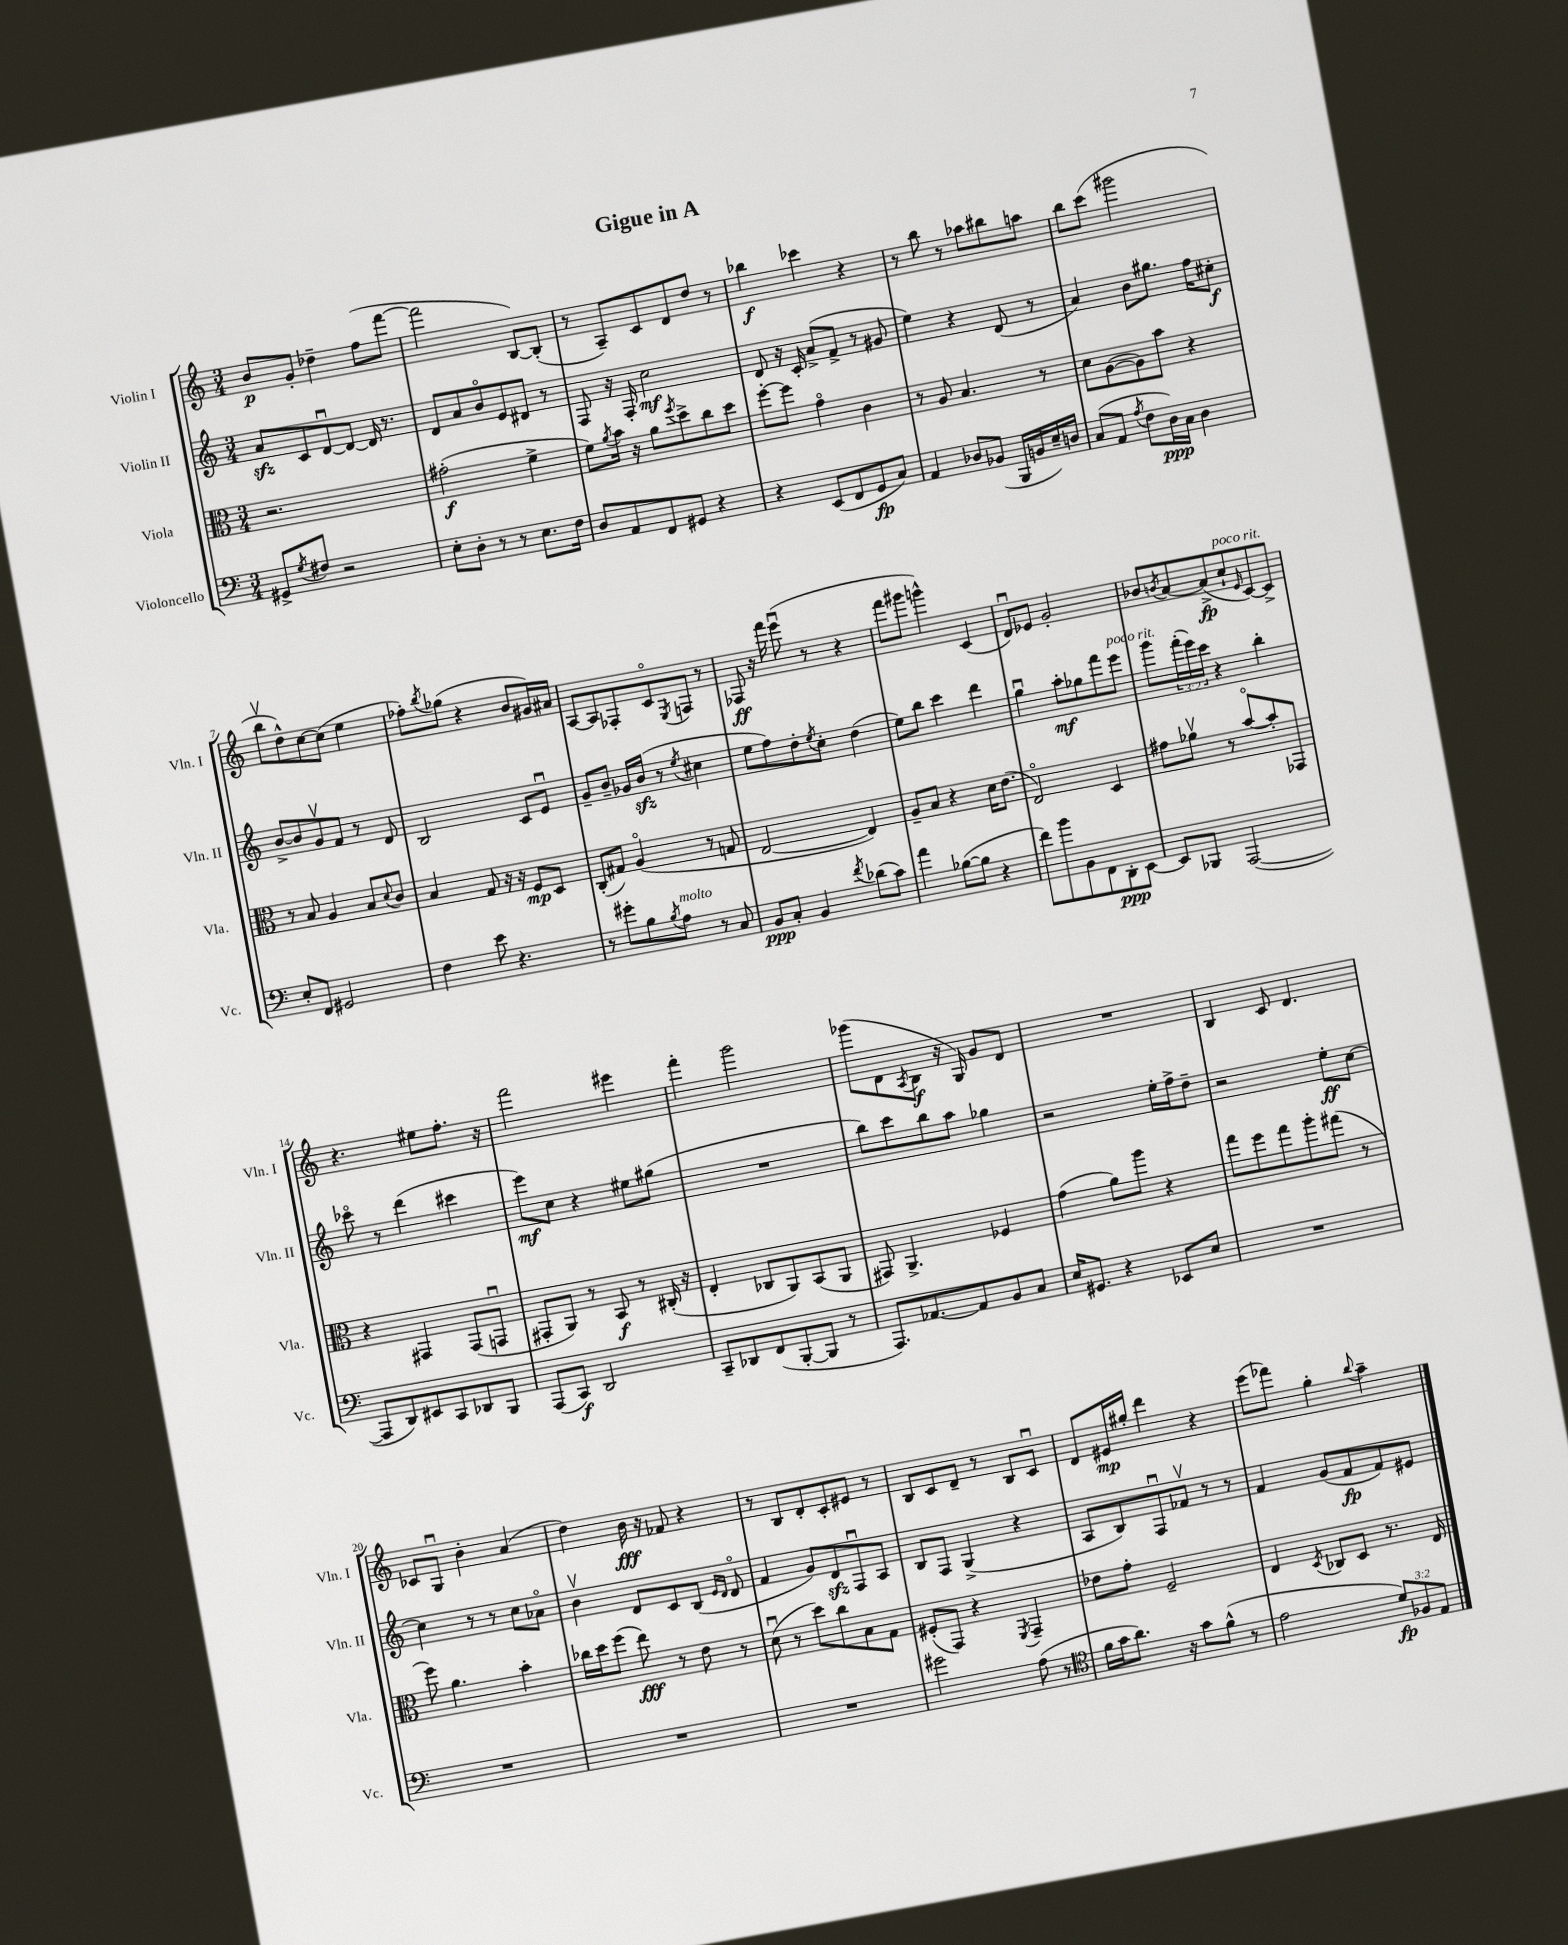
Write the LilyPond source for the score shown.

\header { title = "Gigue in A" }
<<
\new StaffGroup <<
\new Staff = "s0" \with { instrumentName = "Violin I" shortInstrumentName = "Vln. I" } {
    \clef treble \key c \major \numericTimeSignature \time 3/4
    b'8\p g'8-. des''4-- f''8( f'''8~ |
    f'''2 b8~) b8-.( |
    r8 a8--) c'8 d'8 d''8 r8 |
    bes''4\f ces'''4 r4 |
    r8 b''8 r8 aes''8 bis''8 a''8 |
    b''8 c'''8( gis'''2 |
    b''8\upbow d''8-^) c''8~ c''8( e''4 |
    fes''8-.) \acciaccatura { b''8 } ges''8( r4 b'8 gis'16) ais'16 |
    a8~ a8 fes8-. c'8\flageolet \acciaccatura { e8 } f8 r8 |
    fes8\ff r16 f'''16 e'''8\downbow( r8 r4 |
    f'''8 gis'''8 g'''4-^) c'4( |
    d'8\downbow) ees'8 g'2-. |
    bes'8 \acciaccatura { b'8 } a'8~ a'8->\fp( c''8-!^\markup { \italic "poco rit." } \grace { e'16 } c'8~) c'8-> |
    r4. eis''8 f''8.-. r16 |
    f'''2 eis'''4 |
    f'''4-. g'''2 |
    ges'''8( d'8 \acciaccatura { a8 } b8\f r16 g16) g'8 d'8 |
    R2. |
    b4 c'8 d'4. |
    ces'8 g8\downbow b'4-. a'4( |
    d''4) b'16\fff r16 fes'8 r4 |
    r8 b8 d'8-. c'8-. eis'8 r8 |
    b8 c'8 d'8-- r8 b8 c'8\downbow |
    d'8 eis'16\mp gis''16-. d'''4 r4 |
    e'''8( fes'''8) g''4-. \appoggiatura { b''8 } a''4-- \bar "|." |
}
\new Staff = "s1" \with { instrumentName = "Violin II" shortInstrumentName = "Vln. II" } {
    \clef treble \key c \major \numericTimeSignature \time 3/4 \override Staff.TupletNumber.text = #tuplet-number::calc-fraction-text
    a'8\sfz c'8 d'8~\downbow d'8~ d'16 r8. |
    d'8 a'8 b'8\flageolet e'8 dis'8 r8 |
    f8 r16 f16-. c''2\mf |
    d'8 r16 c'16-. a'8->( f'8-> r8 gis'8 |
    e''4) r4 d'8( r8 |
    a'4) b'8 gis''8. f''16 cis''8-.\f |
    b'8~-> b'8 g'8\upbow f'8 r8 d'8 |
    b2 c'8 e'8\downbow |
    g'8-- b'8-- ges'16 b'16\sfz( r8 \acciaccatura { e''8 } cis''4 |
    e''8 f''8) d''8-. \acciaccatura { e''8 } c''8-. d''4( |
    e''8) b''8 c'''4 d'''4 |
    g''4\downbow a''8-.\mf ges''8 f'''8 e'''8^\markup { \italic "poco rit." } |
    g'''8 \tuplet 3/2 { f'''16-.( e'''16) c'''16 } r4 b''4-. |
    ces'''8\flageolet r8 d'''4( cis'''4 |
    e'''8\mf) c''8 r4 eis''8 gis''8( |
    R2. |
    b''8) c'''8 b''8 a''8 ges''4 |
    r2 e''16-. f''16-> d''8-- |
    r2 e''8-.\ff c''8~ |
    c''4 r8 r8 c''8 aes'8\flageolet |
    b'4\upbow d'8 c'8 b8( \grace { e'16 d'16 } d'8\flageolet |
    f'4 g'8) d'8\sfz f8\downbow a8 |
    b8 f8 g4->( r4 |
    a8 b8) f8\downbow fes'8\upbow r8 r8 |
    f'4 g'8( f'8\fp f'8) eis'8 \bar "|." |
}
\new Staff = "s2" \with { instrumentName = "Viola" shortInstrumentName = "Vla." } {
    \clef alto \key c \major \numericTimeSignature \time 3/4
    r2. |
    gis'2-.\f( f'4-> |
    f'8) \acciaccatura { a'8 } b'16 r16 a'8 \acciaccatura { f''8 } d''8-> c''8 d''8 |
    f''8~-. f''8 g'4\flageolet c'4 |
    r8 a8 b4. r8 |
    d'8 a8~( a8) b'8 r4 |
    r8 b8 a4 b8 \appoggiatura { d'8 } c'8 |
    b4 g8 r16 r16 f8\mp d8 |
    c8-.( gis8) a4\flageolet( r8 g8 |
    e2~ e4) |
    a8-- b8 r4 d'16 e'8.( |
    e2\flageolet) d4 |
    gis'8 aes'8\upbow r8 b'8~\flageolet b'8-. ges,8 |
    r4 gis,4 gis,8( g,8\downbow |
    gis,8-. a,8) r8 b,8\f r8 cis16-.( r16 |
    e4-. ces8 a,8) b,8( a,8 |
    gis,8) a,4.-> fes4 |
    g'4( a'8) a''8 r4 |
    g''8 f''8 g''8 a''8-. gis''8( r8 |
    f''8) a'4. b'4-. |
    ces''16 d''16 f''8( e''8\fff) r8 e'8 r8 |
    d'8\downbow( r8 d''8) c''8 b8 g8 |
    fis8-.( g,8) r4 \acciaccatura { f,8 } g,4-- |
    ees'8 g'8-. f2-- |
    e4 \acciaccatura { d8 } ces8 d8 r8. e16 \bar "|." |
}
\new Staff = "s3" \with { instrumentName = "Violoncello" shortInstrumentName = "Vc." } {
    \clef bass \key c \major \numericTimeSignature \time 3/4 \override Staff.TupletNumber.text = #tuplet-number::calc-fraction-text
    gis,8-> \acciaccatura { g8 } fis8 r2 |
    e8-. d8-. r8 r8 e8. f16 |
    d8 a,8 f,8 gis,8 r4 |
    r4 e,8( f,8 g,8\fp c8) |
    a,4 des8 bes,8( b,,16 b,16 e16--) d16 |
    c8( a,8 \acciaccatura { a8 } f8 d16\ppp) c16 d4 |
    e8-. f,8 gis,2 |
    f4 e'8 r4. |
    r8 gis'8-. b8 \acciaccatura { b8 } a8^\markup { \italic "molto" } r8 c8 |
    b,8\ppp c8-. b,4 \acciaccatura { f'8 } des'8( c'8) |
    a'4 bes8~( bes8 r4 |
    f'8) b'8 b,8 f,8 d,8-.\ppp e,8~ |
    e,8 bes,,8 a,,2~( |
    a,,8 d,8) eis,8 c,8 des,8 b,,8 |
    a,,8( c,8\f) d,2 |
    c,8-- des,8 f,8( b,,8~-. b,,8 r8 |
    a,,8.) aes,8.~ aes,8 b,8 c8 |
    e16 gis,8. r4 ees,8 e8 |
    R2. |
    R2. |
    R2. |
    R2. |
    gis'2 a8( r8 |
    \clef tenor f'16 g'16 a'8.) r16 g'8 f'8-^( r8 |
    e'2 \tuplet 3/2 { d'8\fp) fes8 e8 } \bar "|." |
}
>>
>>
